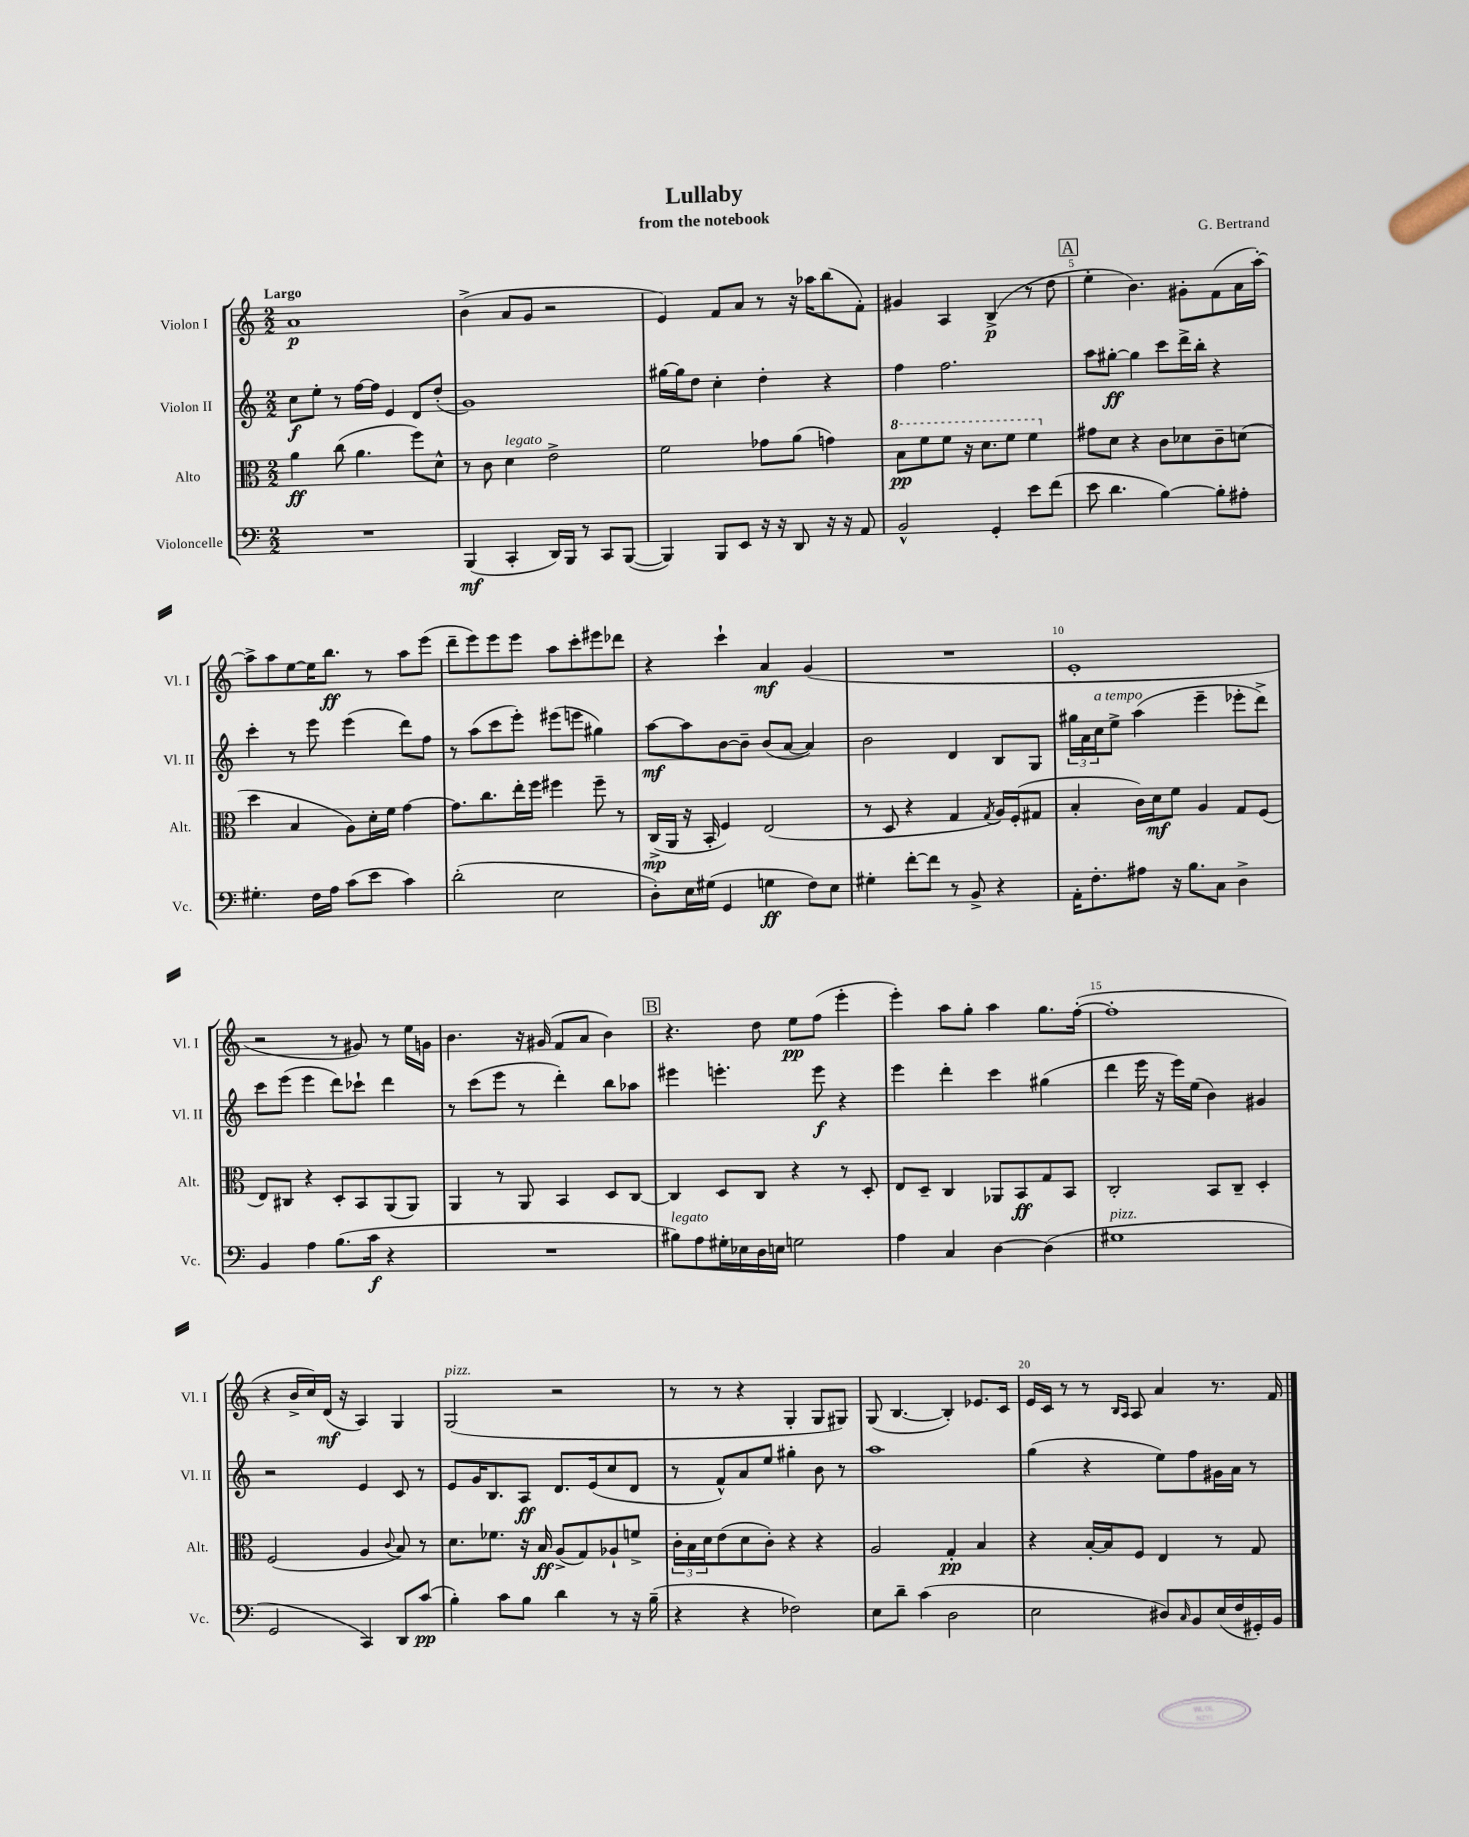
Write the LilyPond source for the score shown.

\header { title = "Lullaby" composer = "G. Bertrand" subtitle = "from the notebook" }
<<
\new StaffGroup <<
\new Staff = "s0" \with { instrumentName = "Violon I" shortInstrumentName = "Vl. I" } {
    \clef treble \key c \major \numericTimeSignature \time 2/2 \tempo "Largo"
    a'1\p |
    b'4->( a'8 g'8 r2 |
    e'4) f'8 a'8 r8 r16 aes''16 b''8( f'8-.) |
    gis'4 a4 b4->\p( r8 d''8 |
    \mark \markup { \box "A" } e''4-. b'4.) gis'8-. f'8( a'16 a''16~-.) |
    a''8-> a''8 e''8~ e''16 b''8.\ff r8 a''8 e'''8( |
    d'''8-- e'''8) e'''8 e'''8 a''8 c'''8-. eis'''8 des'''8 |
    r4 c'''4-! a'4\mf g'4( |
    R1 |
    e'1-. |
    r2 r8 gis'8) r8 e''16 g'16 |
    b'4. r16 gis'16( f'8 a'8 b'4) |
    \mark \markup { \box "B" } r4. d''8 e''8\pp f''8( e'''4-. |
    e'''4-.) a''8 g''8-. a''4 g''8. f''16~-.( |
    f''1-. |
    r4 b'16-> c''16) d'16\mf( r16 a4) g4 |
    g2^\markup { \italic "pizz." }( r2 |
    r8 r8 r4 g4-. g8 gis8) |
    g8( b4.~ b4-.) ees'8. c'16 |
    e'16 c'16 r8 r8 \grace { b16 a16 } a8 a'4 r8. f'16 \bar "|." |
}
\new Staff = "s1" \with { instrumentName = "Violon II" shortInstrumentName = "Vl. II" } {
    \clef treble \key c \major \numericTimeSignature \time 2/2
    c''8\f e''8-. r8 f''16~ f''16 e'4 d'8 d''8-.( |
    g'1) |
    gis''16~ gis''16 d''8 c''4-. d''4-. r4 |
    f''4 f''2. |
    \mark \markup { \box "A" } a''8 gis''8~-.\ff gis''4 c'''8 d'''16-> b''16-. r4 |
    c'''4-. r8 e'''8 e'''4( d'''8) f''8 |
    r8 a''8( c'''8 e'''8-.) eis'''8( e'''8 gis''4) |
    a''8~\mf a''8 b'8~ b'8-- b'8( a'8~ a'4) |
    b'2 d'4 b8 g8 |
    \tuplet 3/2 { gis''16 a'16 c''16^\markup { \italic "a tempo" } } e''8-> a''4( e'''4-- ees'''8-. d'''8->) |
    c'''8 e'''8( e'''4 d'''8) ces'''8-! d'''4 |
    r8 c'''8( e'''8 r8 d'''4-.) b''8 aes''8 |
    \mark \markup { \box "B" } eis'''4 e'''4.-. e'''8\f r4 |
    e'''4 d'''4-. c'''4 gis''4( |
    d'''4 e'''16 r16 e'''16) e''16( b'4) gis'4 |
    r2 e'4 c'8 r8 |
    e'8 g'16 b8. a8\ff d'8. e'16( c''8 d'8 |
    r8 f'8-^) a'8 e''8 gis''4-. b'8 r8 |
    a''1 |
    g''4( r4 e''8) f''8 gis'16 a'16 r8 \bar "|." |
}
\new Staff = "s2" \with { instrumentName = "Alto" shortInstrumentName = "Alt." } {
    \clef alto \key c \major \numericTimeSignature \time 2/2
    a'4\ff c''8( a'4. f''8) d'8-^ |
    r8 c'8 d'4^\markup { \italic "legato" } e'2-> |
    f'2 ges'8 a'8( g'4) |
    \ottava #1 b'8\pp f''8 f''8 r16 d''8. f''8 f''4 \ottava #0 |
    \mark \markup { \box "A" } gis'8 d'8 r4 c'8 des'8 c'8-- d'8( |
    d''4 b4 a8) d'16-. f'16 g'4~ |
    g'8. c''8. e''16-. f''16 fis''4 fis''8-- r8 |
    c16->\mp( a,16 r16 b,16-. f4) e2( |
    r8 d8 r4 g4 \acciaccatura { g8 } a16) f16-.( gis8 |
    b4-. c'16) d'16\mf f'8 a4 g8 f8( |
    e8) cis8 r4 d8-. b,8 a,8( a,8) |
    a,4 r8 a,8 b,4 d8 c8~ |
    \mark \markup { \box "B" } c4 d8 c8 r4 r8 d8-. |
    e8 d8-- c4 aes,8 b,8\ff g8 b,8 |
    c2-. b,8 c8-- d4-. |
    f2( a4 \appoggiatura { c'8 } b8) r8 |
    d'8. fes'8. r16 b16\ff a8->( g8) aes8-! f'8-> |
    \tuplet 3/2 { c'16-. b16 d'16 } e'8( d'8 c'8-.) r4 r4 |
    a2 g4-.\pp b4 |
    r4 b16~-. b16 f8 e4 r8 g8 \bar "|." |
}
\new Staff = "s3" \with { instrumentName = "Violoncelle" shortInstrumentName = "Vc." } {
    \clef bass \key c \major \numericTimeSignature \time 2/2
    R1 |
    b,,4\mf( c,4-. d,16) b,,16 r8 c,8 b,,8~( |
    b,,4) b,,8 e,8 r16 r16 d,8 r16 r16 a,8 |
    b,2-^ g,4-. e'8 f'8( |
    \mark \markup { \box "A" } e'8 d'4. b4~) b8-. ais8-. |
    gis4.-. f16 a16 c'8( e'8 c'4) |
    d'2-.( e2 |
    d8-.) e16 gis16( g,4 g4\ff f8) e8 |
    gis4-. f'8~-. f'8 r8 b,8-> r4 |
    a,16-. f8.-. ais8 r16 b8. c8 d4-> |
    b,4 a4 b8.( c'16\f r4 |
    R1 |
    \mark \markup { \box "B" } bis8^\markup { \italic "legato" }) a8 gis16-. ees16 d16 e16 g2 |
    a4 c4 d4~ d4( |
    gis1^\markup { \italic "pizz." } |
    g,2 c,4) d,8 c'8\pp( |
    b4-.) c'8 b8 d'4 r8 r16 b16--( |
    r4 r4 fes2) |
    e8 d'8-- c'4( d2 |
    e2 dis8) \grace { c16 } b,8 e16( f16 gis,16-.) b,16 \bar "|." |
}
>>
>>
\layout { \context { \Score \override BarNumber.break-visibility = ##(#f #t #t) barNumberVisibility = #(every-nth-bar-number-visible 5) } }
